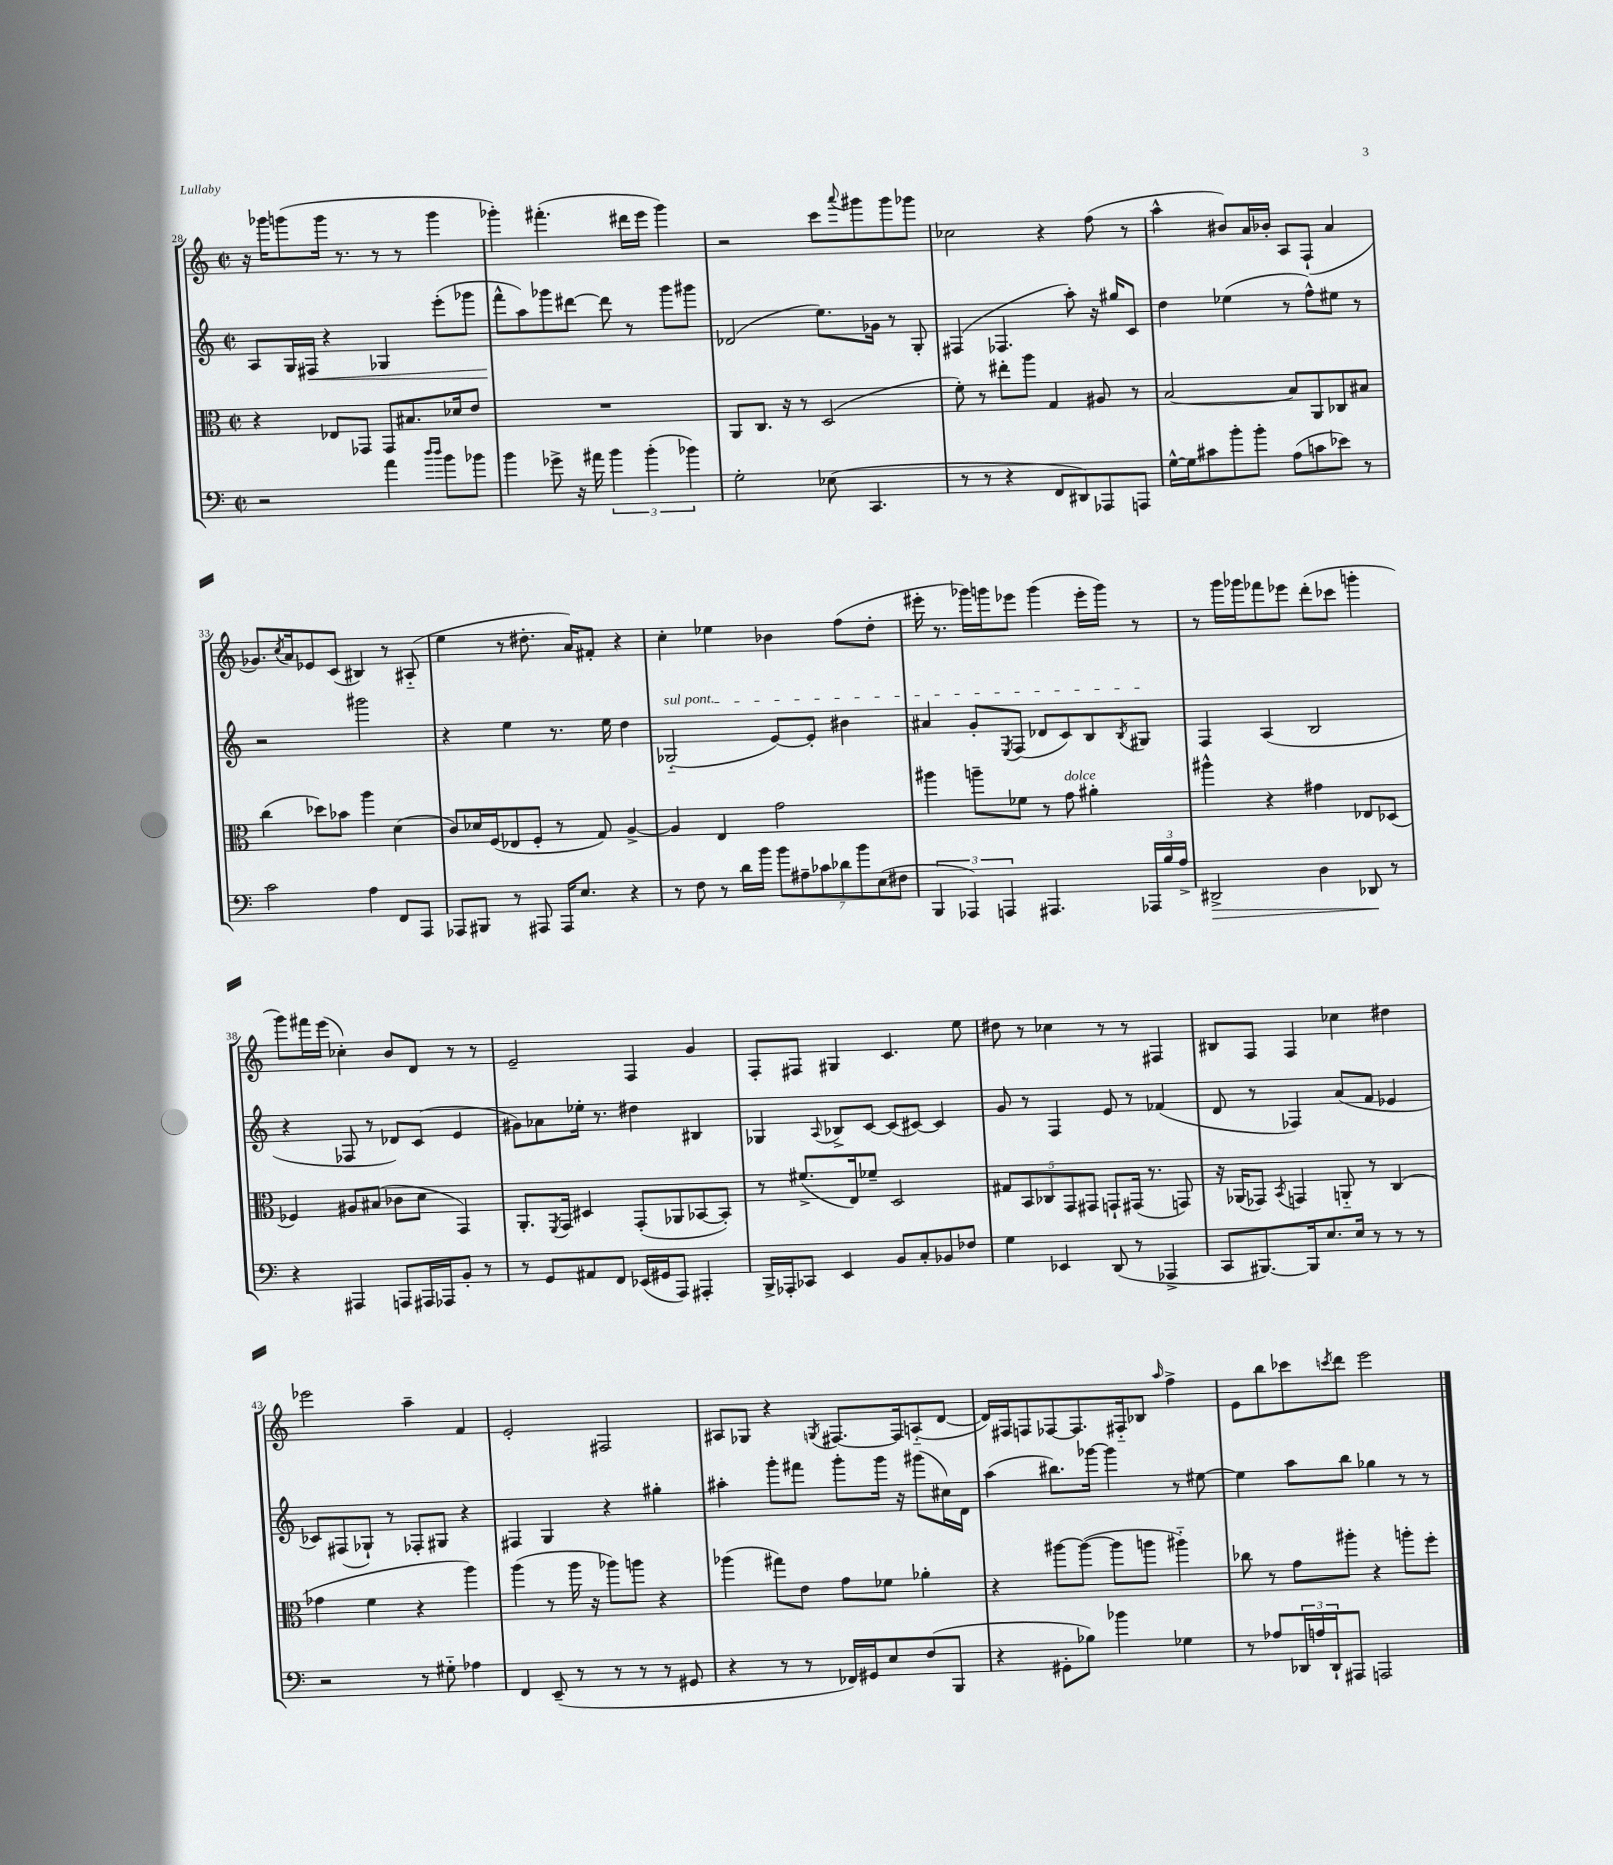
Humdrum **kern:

**kern	**kern	**kern	**kern
*staff4	*staff3	*staff2	*staff1
*clefF4	*clefC3	*clefG2	*clefG2
*k[]	*k[]	*k[]	*k[]
*M2/2	*M2/2	*M2/2	*M2/2
*met(c|)	*met(c|)	*met(c|)	*met(c|)
2r	4r	8A/L	16r
.	.	.	16ggg-\LK
.	.	16G/L	(8ggg\
.	.	16F#/JJ	.
.	8E-/L	4r	16ggg\Jk
.	.	.	8.r
.	8GG-/J	.	.
4a\	8GG-/L	4G-/	8r
.	8.B#/	.	8r
16qqdd/LL	.	.	.
16qqdd/JJ	.	.	.
8b\L	.	(8eee'\L	4ggg\
.	16d-/k	.	.
8b-\J	8e/J	8ggg-\J	.
=	=	=	=
4b\	1r	8fff^^\L	4ggg-'\)
.	.	8aa\)	.
8g-^\	.	8ggg-\	(4.fff#'\
16r	.	[8ddd#\J	.
16a#\	.	.	.
6b\	.	8ddd#\]	.
.	.	8r	16ddd#\LL
(6b'\	.	.	.
.	.	.	16eee\JJ
.	.	8ggg-\L	4ggg-\)
6b-\)	.	.	.
.	.	8ggg#\J	.
=	=	=	=
2G'\	8AA/L	(2d-/	2r
.	8.C/J	.	.
.	16r	.	.
.	8r	.	.
(8E-\	(2D/	8.ee\L)	8ccc\L
.	.	.	8qqaaa/
4.CC/	.	.	8ggg#\
.	.	16g-\Jk	.
.	.	8r	8ggg#\
.	.	8G'/	8ggg-\J
=	=	=	=
8r	8f'\)	(4F#/	2cc-\
8r	8r	.	.
4r	8ee#'\L	4.F-/	.
.	8aa\J	.	.
8FF/L	4G/	.	4r
8DD#/)	.	8aa'\)	.
8AAA-/	8A#/	16r	(8ff\
.	.	16gg#/LK	.
8AAA/J	8r	8c/J	8r
=	=	=	=
[16G^^\LL	[2B/	4dd\	4aa^^\
16G\]J	.	.	.
8c#\	.	.	.
8b'\	.	(4ee-\	8b#/L)
8b'\J	.	.	16a/L
.	.	.	16b-'/JJ
(8A\L	8B/]L	8r	8A/L
8c\	8AA/	8ff^^\L)	(8F`/J
8e-\J)	8C-/	8ee#\J	4a/
8r	8B#/J	8r	.
=	=	=	=
2c\	(4cc\	2r	8.g-/L)
.	.	.	8qcc/
.	.	.	16a/k
.	8dd-\L)	.	8e-/
.	8b-\J	.	(8c/J
4A\	4aa\	2ggg#\	4B#/)
8FF/L	(4d\	.	8r
8AAA/J	.	.	(8A#'~/
=	=	=	=
8AAA-/L	8c/L)	4r	4ee\
8BBB#/J	16d-/L	.	.
.	(16F/J	.	.
8r	8E-/	4ee\	8r
8AAA#/	8F'/J	.	8.dd#'\
16AAA#/LK	8r	8.r	.
8.E/J	.	.	16a/LK)
.	8G/)	.	8f#'/J
.	.	16ee\	.
4r	[4A^/	4dd\	4r
=	=	=	=
8r	4A/]	(2G-'~/	4cc'\
8F\	.	.	.
8r	4E/	.	4ee-\
16d\LL	.	.	.
16b\JJ	.	.	.
14b\L	2g\	[8e/L)	4b-\
14A#~\	.	.	.
.	.	8e'/]J	.
14c-\	.	.	.
14d-\	.	.	.
.	.	4b#\	(8ff\L
14b\	.	.	.
(14E\	.	.	.
.	.	.	8dd'\J
14F#\J	.	.	.
=	=	=	=
6BBB/	4aa#\	4a#/	16eee#'\
.	.	.	8.r
6AAA-/)	.	.	.
.	8aa~\L	8g'/L	16ggg-\LL)
.	.	.	16ggg\J
6AAA/	.	.	.
.	.	8qE/	.
.	8f-\J	(8F/J	8eee-\J
4.AAA#/	8r	8d-/L	(4ggg\
.	8g\	8c/)	.
.	4a#'\	8B/	16eee-'\LL
.	.	.	16ggg\JJ)
.	.	8qB/	.
24AAA-/LL	.	8G#/J	8r
24B/	.	.	.
24A^/JJ	.	.	.
=	=	=	=
2DD#^/	4aa#^^\	4F/	8r
.	.	.	16ggg\LL
.	.	.	16ggg-\J
.	4r	(4A/	8fff-\
.	.	.	8eee-\J
4D\	4g#\	2B/	(8ddd'\L
.	.	.	8ccc-\J
8DD-/	8E-/L	.	4ggg'\
8r	(8D-/J	.	.
=	=	=	=
4r	4F-/)	4r	8ggg\L)
.	.	.	16fff#\L
.	.	.	(16eee\JJ
4AAA#/	8A#/L	8F-/	4cc-'\)
.	(8B#/J	8r	.
8AAA/L	8c-\L	8d-/L)	8b/L
16AAA#/L	8d\J	(8c/J	8d/J
16AAA-/J	.	.	.
8BB'/J	4GG/)	4e/	8r
8r	.	.	8r
=	=	=	=
8r	8.AA'/L	8g#\L)	2e~/
8GG/L	.	8a-\	.
.	8qFF/	.	.
.	16GG/Jk	.	.
8AA#/	4D#/	16ee-'\Jk	.
.	.	8.r	.
8FF/J	.	.	.
(16EE-/LL	(8GG'/L	4dd#\	4F/
16GG#/J	.	.	.
8AAA/J)	8AA-/	.	.
4AAA#'/	[8BB-/	4B#/	4g/
.	8BB-'/]J)	.	.
=	=	=	=
16BBB^/LL	8r	4G-/	8F'/L
16AAA-'/J	.	.	.
8CC-/J	(8.f#^/L	.	8F#/J
.	.	8qqA/	.
4EE/	.	8B-^/L	4G#/
.	16E/k)	.	.
.	8f-~/J	[8c/J	.
8BB/L	2D/	(8c/]L	4.c/
8C'/	.	[8c#/J)	.
8BB-/	.	4c#/]	.
8F-/J	.	.	8ee\
=	=	=	=
4G\	10G#/L	8g/	8dd#\
.	10BB/	.	.
.	.	8r	8r
.	10C-/	.	.
4EE-/	.	4F/	4cc-\
.	10GG/	.	.
.	10GG#/J	.	.
(8DD/	8GG`/L	8e/	8r
8r	(16GG#/Jk	8r	8r
.	8.r	.	.
4AAA-^/	.	(4f-/	4F#/
.	8GG/)	.	.
=	=	=	=
8CC/L	16r	8d/	8B#/L
.	(16AA-/LK	.	.
[8.BBB#/)	8GG-/J)	8r	8F/J
.	8qBB/	.	.
.	4GG/	4F-/)	4F/
16BBB#/]k	.	.	.
8.E/	.	.	.
.	8AA'~/	(8a/L	4cc-\
16E/Jk	.	.	.
8r	8r	8f/J	.
8r	(4C/	4e-/	4dd#\
8r	.	.	.
=	=	=	=
2r	4g-\	8c-/L)	2eee-\
.	.	(8F#/	.
.	4f\	8G-`/J)	.
.	.	8r	.
8r	4r	8F-'/L	4aa~\
8G#'~\	.	8G#/J	.
4A-\	4aa\)	4r	4f/
=	=	=	=
4FF/	(4aa\	4F#/	2e'/
(8EE~/	8r	4G/	.
8r	16aa\	.	.
.	16r	.	.
8r	8aa-\L)	4r	2F#/
8r	8aa\J	.	.
8r	4r	4gg#'\	.
8GG#/	.	.	.
=	=	=	=
4r	(4aa-\	4aa#'\	8A#/L
.	.	.	8G-/J
8r	8gg#\L)	8ggg'\L	4r
8r	8e\J	8fff#\J	.
.	.	.	8qG/
16FF-/LL)	8g\L	8ggg'\L	[8.F#/L
16GG#/J	.	.	.
8E/	8f-\J	16ggg\Jk	.
.	.	16r	16F#/]k
(8F/	4a-'\	(8ggg#\L	(8A'~/
8BBB/J	.	16cc#\L)	[8d/J
.	.	16d\JJ	.
=	=	=	=
4r	4r	(4aa\	16d/]LL)
.	.	.	16F#/J
.	.	.	8F/
8GG#'\L	[8aa#\L	8.bb#\L)	[8F-/
8B-\J)	(8aa#\_J	.	8.F-/]
.	.	[16ggg-\Jk	.
4b-\	8aa#\]L	4ggg-\]	.
.	.	.	16F#'~/k
.	8aa\J	.	8B-/J
.	.	.	16qqaa/
4G-\	4aa#'~\)	8r	4ff^\
.	.	[8ee#\	.
=	=	=	=
8r	8cc-\	4ee#\]	8e\L
8A-/L	8r	.	8bb\
24DD-/L	8g\L	8aa\L	8ccc-\
24A/	.	.	.
24DD-`/J	.	.	.
.	.	.	8qccc/
8AAA#/J	8aa#'\J	8bb\J	8ddd\J
2AAA/	4r	4gg-\	2eee\
.	8aa'\L	8r	.
.	8ff'\J	8r	.
==	==	==	==
*-	*-	*-	*-
